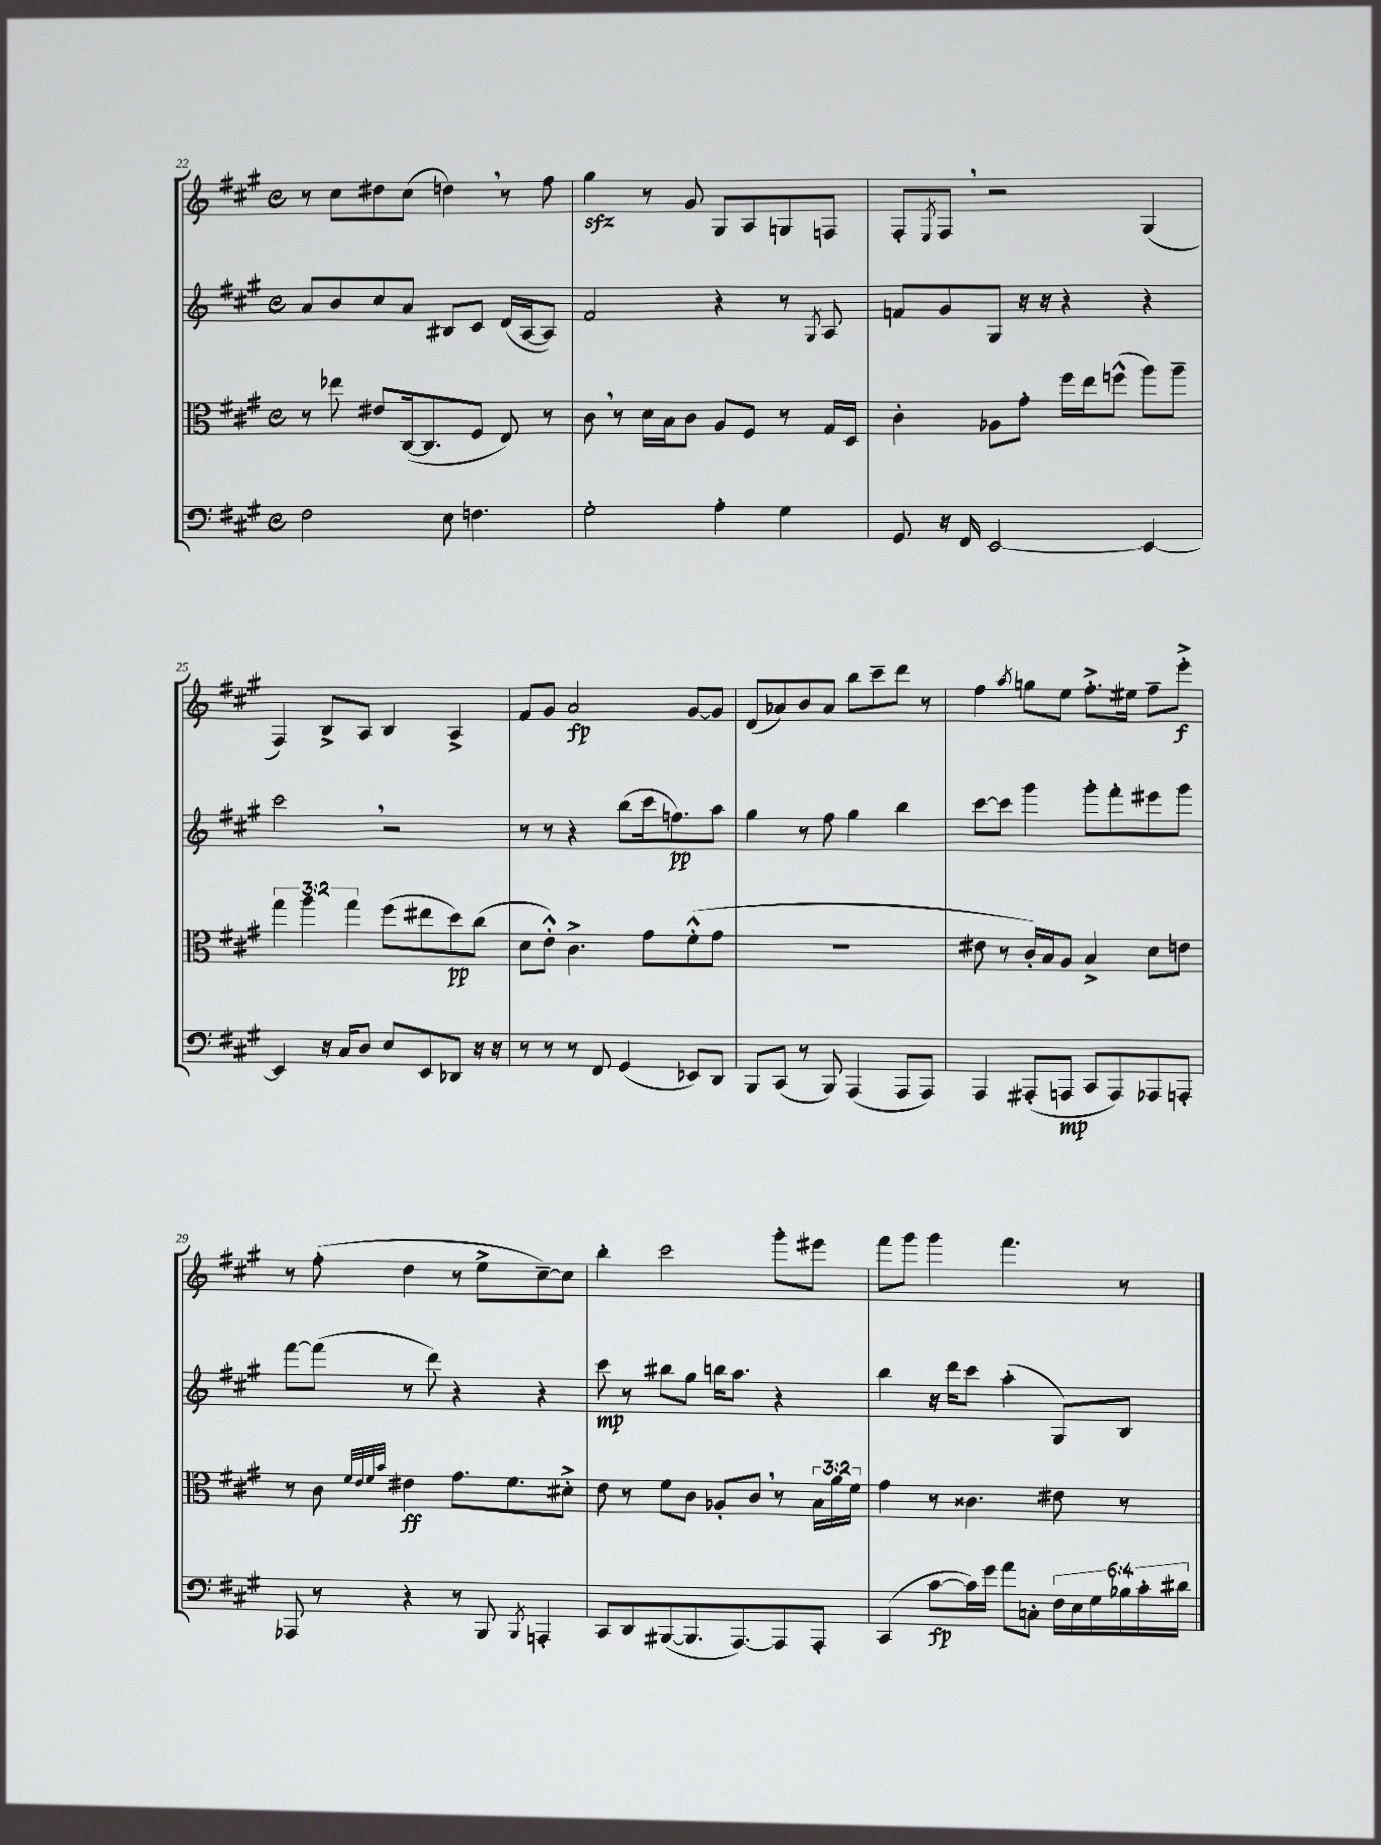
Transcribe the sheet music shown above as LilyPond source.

<<
\new StaffGroup <<
\new Staff = "s0" {
    \clef treble \key a \major \defaultTimeSignature \time 4/4
    r8 cis''8 dis''8 cis''8( d''4) \breathe r8 fis''8 |
    gis''4\sfz r8 gis'8 gis8 a8 g8 f8 |
    fis8-. \acciaccatura { e8 } fis8 \breathe r2 gis4( |
    fis4) b8-> a8 b4 a4-> |
    fis'8 gis'8 a'2\fp gis'8~ gis'8 |
    d'8( aes'8) b'8 aes'8 b''8 cis'''8-- d'''8 r8 |
    fis''4 \acciaccatura { a''8 } g''8 e''8 fis''8.-.-> eis''16 fis''8-- e'''8-.->\f |
    r8 fis''8-.( d''4 r8 e''8-> cis''8~--) cis''8 |
    b''4-. cis'''2 gis'''8-. eis'''8 |
    fis'''8 gis'''8 gis'''4 fis'''4. r8 \bar "|." |
}
\new Staff = "s1" {
    \clef treble \key a \major \defaultTimeSignature \time 4/4
    a'8 b'8 cis''8 a'8 bis8 cis'8 d'16( a16~ a8) |
    fis'2 r4 r8 \acciaccatura { gis8 } a8 |
    f'8 gis'8 gis8 r16 r16 r4 r4 |
    cis'''2 \breathe r2 |
    r8 r8 r4 b''8( cis'''16 f''8.\pp) a''8 |
    gis''4 r8 fis''8 gis''4 b''4 |
    cis'''8~ cis'''8 gis'''4 gis'''8-. fis'''8-. eis'''8 gis'''8 |
    fis'''8~ fis'''8( r8 d'''8) r4 r4 |
    cis'''8\mp r8 bis''8 gis''8 b''16 a''8. r4 |
    b''4 r16 d'''16 cis'''8 a''4-.( gis8) b8 \bar "|." |
}
\new Staff = "s2" {
    \clef alto \key a \major \defaultTimeSignature \time 4/4 \override Staff.TupletNumber.text = #tuplet-number::calc-fraction-text
    r8 ees''8 eis'8 cis16~( cis8. fis8 e8) r8 |
    cis'8 \breathe r8 d'16 b16 cis'8 a8 fis8 r8 gis16 d16 |
    cis'4-. aes8 gis'8-. fis''16 e''16 f''8-^( a''8) a''8-- |
    \tuplet 3/2 { gis''4 a''4 gis''4 } fis''8( eis''8 d''8\pp) cis''8( |
    d'8 e'8-.-^) cis'4.-> gis'8 fis'8-.-^( gis'8 |
    R1 |
    eis'8 r8 cis'16-.) b16 a8 b4-> d'8 e'8 |
    r8 cis'8 \grace { fis'32 e'32 fis'32 b'32 } eis'4\ff gis'8. fis'8. dis'8-.-> |
    e'8 r8 fis'8 cis'8 aes8-. cis'8 \breathe r8 \tuplet 3/2 { b16 a'16 fis'16 } |
    gis'4 r8 cisis'4. eis'8 r8 \bar "|." |
}
\new Staff = "s3" {
    \clef bass \key a \major \defaultTimeSignature \time 4/4 \override Staff.TupletNumber.text = #tuplet-number::calc-fraction-text
    fis2 e8 f4. |
    gis2-. a4-. gis4 |
    gis,8 r16 fis,16 e,2~ e,4~ |
    e,4 r16 cis16 d8 e8 e,8 des,8 r16 r16 |
    r8 r8 r8 fis,8 gis,4( ees,8) d,8 |
    b,,8 cis,8( r8 b,,8) a,,4( a,,8 a,,8) |
    a,,4 ais,,8-.( a,,8\mp cis,8 a,,8) aes,,8 a,,8-. |
    aes,,8 r8 r4 r8 b,,8 \acciaccatura { b,,8 } a,,4-. |
    cis,8 d,8 bis,,8~( bis,,8. a,,8.~) a,,8 a,,8-. |
    cis,4( cis'8~\fp cis'16) gis'16 a'8 c8-. \tuplet 6/4 { fis16 e16 gis16 bes16 cis'16-. dis'16 } \bar "|." |
}
>>
>>
\layout { \context { \Score currentBarNumber = #22 } }
